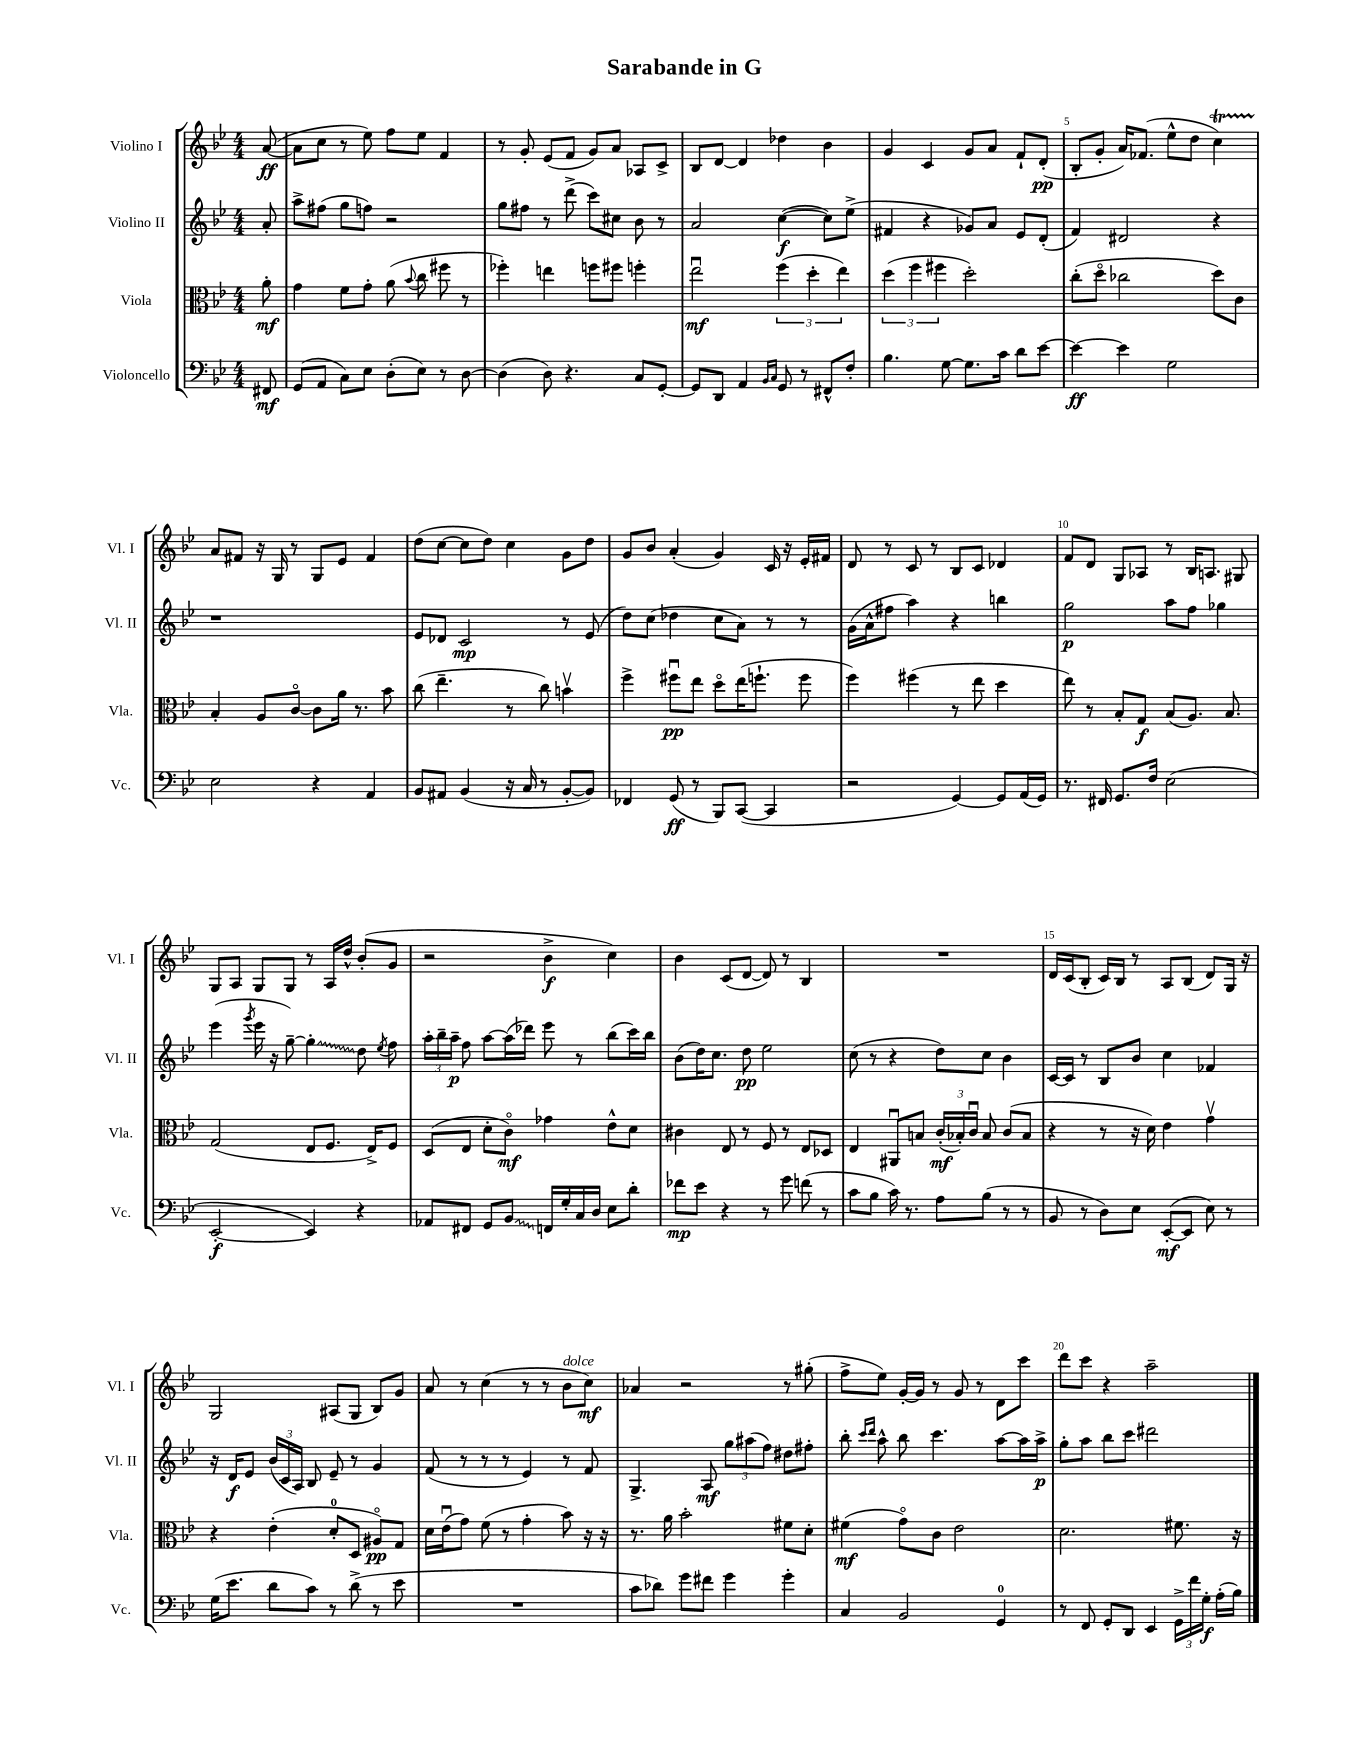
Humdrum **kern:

**kern	**kern	**kern	**kern
*staff4	*staff3	*staff2	*staff1
*clefF4	*clefC3	*clefG2	*clefG2
*k[b-e-]	*k[b-e-]	*k[b-e-]	*k[b-e-]
*M4/4	*M4/4	*M4/4	*M4/4
8FF#	8a'	8a'	([8a
=	=	=	=
(8GG	4g	8aa^	8a]
8AA	.	(8ff#	8cc
8C)	8f	8gg	8r
8E-	8g'	8ff)	8ee-)
(8D'	(8a	2r	8ff
.	8qqb-	.	.
8E-)	8cc	.	8ee-
8r	8ff#	.	4f
[8D	8r	.	.
=	=	=	=
(4D]	4ff-')	8gg	8r
.	.	8ff#	8g'
8D)	4ee	8r	(8e-
4.r	.	(8ddd^	8f
.	8ff	8ccc)	8g)
.	8ff#	8cc#	8a
8C	4ff'	8b-	8A-
[8GG'	.	8r	8c^
=	=	=	=
8GG]	2ee-u	2a	8B-
8DD	.	.	[8d
4AA	.	.	4d]
16qqBB-	.	.	.
16qqC	.	.	.
8GG	(6ff	([4cc	4dd-
8r	.	.	.
.	6dd'	.	.
8FF#^^	.	8cc])	4b-
.	6ee-)	.	.
8F'	.	(8ee-^	.
=	=	=	=
4.B-	(6dd	4f#	4g
.	6ff	.	.
.	.	4r	4c
.	6ff#	.	.
[8G	.	.	.
8.G]	2dd')	8g-)	8g
.	.	8a	8a
16c	.	.	.
8d	.	8e-	8f`
[8e-	.	(8d'	(8d'
=	=	=	=
4e-_	(8cc'	4f)	8B-'
.	8ddo	.	8g'
4e-]	2cc-	2d#	16a)
.	.	.	(8.f-
2G	.	.	8ee-^^
.	.	.	8dd
.	8dd)	4r	4cc)
.	8c	.	.
=	=	=	=
2E-	4B-'	1r	8a
.	.	.	8f#
.	8A	.	16r
.	.	.	16G
.	[8co	.	8r
4r	8c]	.	8G
.	16a	.	8e-
.	8.r	.	.
4AA	.	.	4f#
.	8b-	.	.
=	=	=	=
8BB-	(8cc	8e-	(8dd
8AA#	4.ee-~	8d-	[8cc
(4BB-	.	2c	8cc]
.	.	.	8dd)
16r	8r	.	4cc
16C	.	.	.
8r	8cc)	.	.
[8BB-'	4bv	8r	8g
8BB-])	.	(8e-	8dd
=	=	=	=
4FF-	4ff^	8dd)	8g
.	.	(8cc	8b-
(8GG	8ff#u	4dd-	(4a'
8r	8ee-	.	.
8BBB-)	8ddo	8cc	4g)
([8CC	(16ee-	8a)	.
.	8.ff`	.	.
4CC]	.	8r	16c
.	.	.	16r
.	8ff	8r	16e-'
.	.	.	16f#
=	=	=	=
2r	4ff)	(16g	8d
.	.	16a^^	.
.	.	8ff#	8r
.	(4ff#	4aa)	8c
.	.	.	8r
[4GG)	8r	4r	8B-
.	8ee-	.	8c
8GG]	4dd	4bb	4d-
(16AA	.	.	.
16GG)	.	.	.
=	=	=	=
8.r	8ee-)	2gg	8f
.	8r	.	8d
16FF#	.	.	.
8.GG	8B-'	.	8G
.	8G	.	8A-
16F	.	.	.
(2E-	(8B-	8aa	8r
.	8.A)	8ff	16B-
.	.	.	8.A
.	.	4gg-	.
.	8.B-	.	.
.	.	.	8G#
=	=	=	=
[2EE-'	(2G	(4eee-	8G
.	.	.	8A
.	.	8qggg	.
.	.	16eee-	8G
.	.	16r	.
.	.	[8gg~)	8G
4EE-])	8E-	4gg']	8r
.	8.F	.	16A
.	.	.	16dd^^
4r	.	8dd	(8b-'
.	16E-^)	.	.
.	.	8qee-	.
.	8F	8ff	8g
=	=	=	=
8AA-	(8D	24aa'	2r
.	.	24bb-~	.
.	.	24aa~	.
8FF#	8E-	8ff	.
8GG	8d'	[8aa	.
8BB-	8co)	(16aa]	.
.	.	16ddd-)	.
16FF	4g-	8eee-	4b-^
16G'	.	.	.
16C	.	8r	.
16D	.	.	.
8E-	8e-^^	(8bb-	4cc)
8d'	8d	16ccc)	.
.	.	16bb-	.
=	=	=	=
8f-	4c#	(8b-	4b-
8e-	.	16dd)	.
.	.	8.cc	.
4r	8E-	.	(8c
.	8r	8dd	[8d
8r	8F	2ee-	8d])
8g	8r	.	8r
(8f	8E-	.	4B-
8r	8D-	.	.
=	=	=	=
8c	4E-	(8cc	1r
8B-	.	8r	.
16c)	8AA#u	4r	.
8.r	.	.	.
.	8B	.	.
8A	(24c'	8dd)	.
.	24B-')	.	.
.	24cu	.	.
(8B-	8B-	8cc	.
8r	(8c	4b-	.
8r	8B-	.	.
=	=	=	=
8BB-	4r	[16c	16d
.	.	16c]	(16c
8r	.	8r	8B-'
8D)	8r	8B-	16c)
.	.	.	16B-
8E-	16r	8b-	8r
.	16d)	.	.
([8EE-'	4e-	4cc	8A
8EE-]	.	.	(8B-
8E-)	4gv	4f-	8d)
8r	.	.	16G
.	.	.	16r
=	=	=	=
(16G	4r	16r	2G
8.e-	.	16d	.
.	.	8e-	.
8d	(4e-'	(24b-	.
.	.	24c	.
.	.	24A)	.
8c)	.	8B-	.
8r	8d'	8e-~	(8A#
(8d^	8D	8r	8G
8r	8A#o)	4g	8B-)
8e-	8G	.	8g
=	=	=	=
1r	16d	(8f	8a
.	(16e-u	.	.
.	8g)	8r	8r
.	(8f	8r	(4cc
.	8r	8r	.
.	4g'	4e-)	8r
.	.	.	8r
.	8b-)	8r	8b-
.	16r	8f	8cc)
.	16r	.	.
=	=	=	=
8c	8.r	4.G^	4a-
8d-)	.	.	.
.	16a	.	.
8g	2b-'	.	2r
8f#	.	8A	.
4g	.	12gg	.
.	.	(12aa#	.
.	.	12ff)	.
4g'	8f#	8dd#	8r
.	8d'	8ff#'	(8gg#'
=	=	=	=
4C	(4f#	8bb-'	8ff^
.	.	16qqccc	.
.	.	16qqddd	.
.	.	8aa^^	8ee-)
2BB-	8go)	8bb-	[16g'
.	.	.	16g]
.	8c	4.ccc	8r
.	2e-	.	8g
.	.	.	8r
4GG	.	[8aa	8d
.	.	16aa]	8ccc
.	.	16aa^	.
=	=	=	=
8r	2.d	8gg'	8ddd
8FF	.	8aa	8ccc
8GG'	.	8bb-	4r
8DD	.	8ccc	.
4EE-	.	2ddd#	2aa~
24GG^	8.f#	.	.
24f	.	.	.
24G'	.	.	.
(16A'	.	.	.
16B-)	16r	.	.
==	==	==	==
*-	*-	*-	*-
